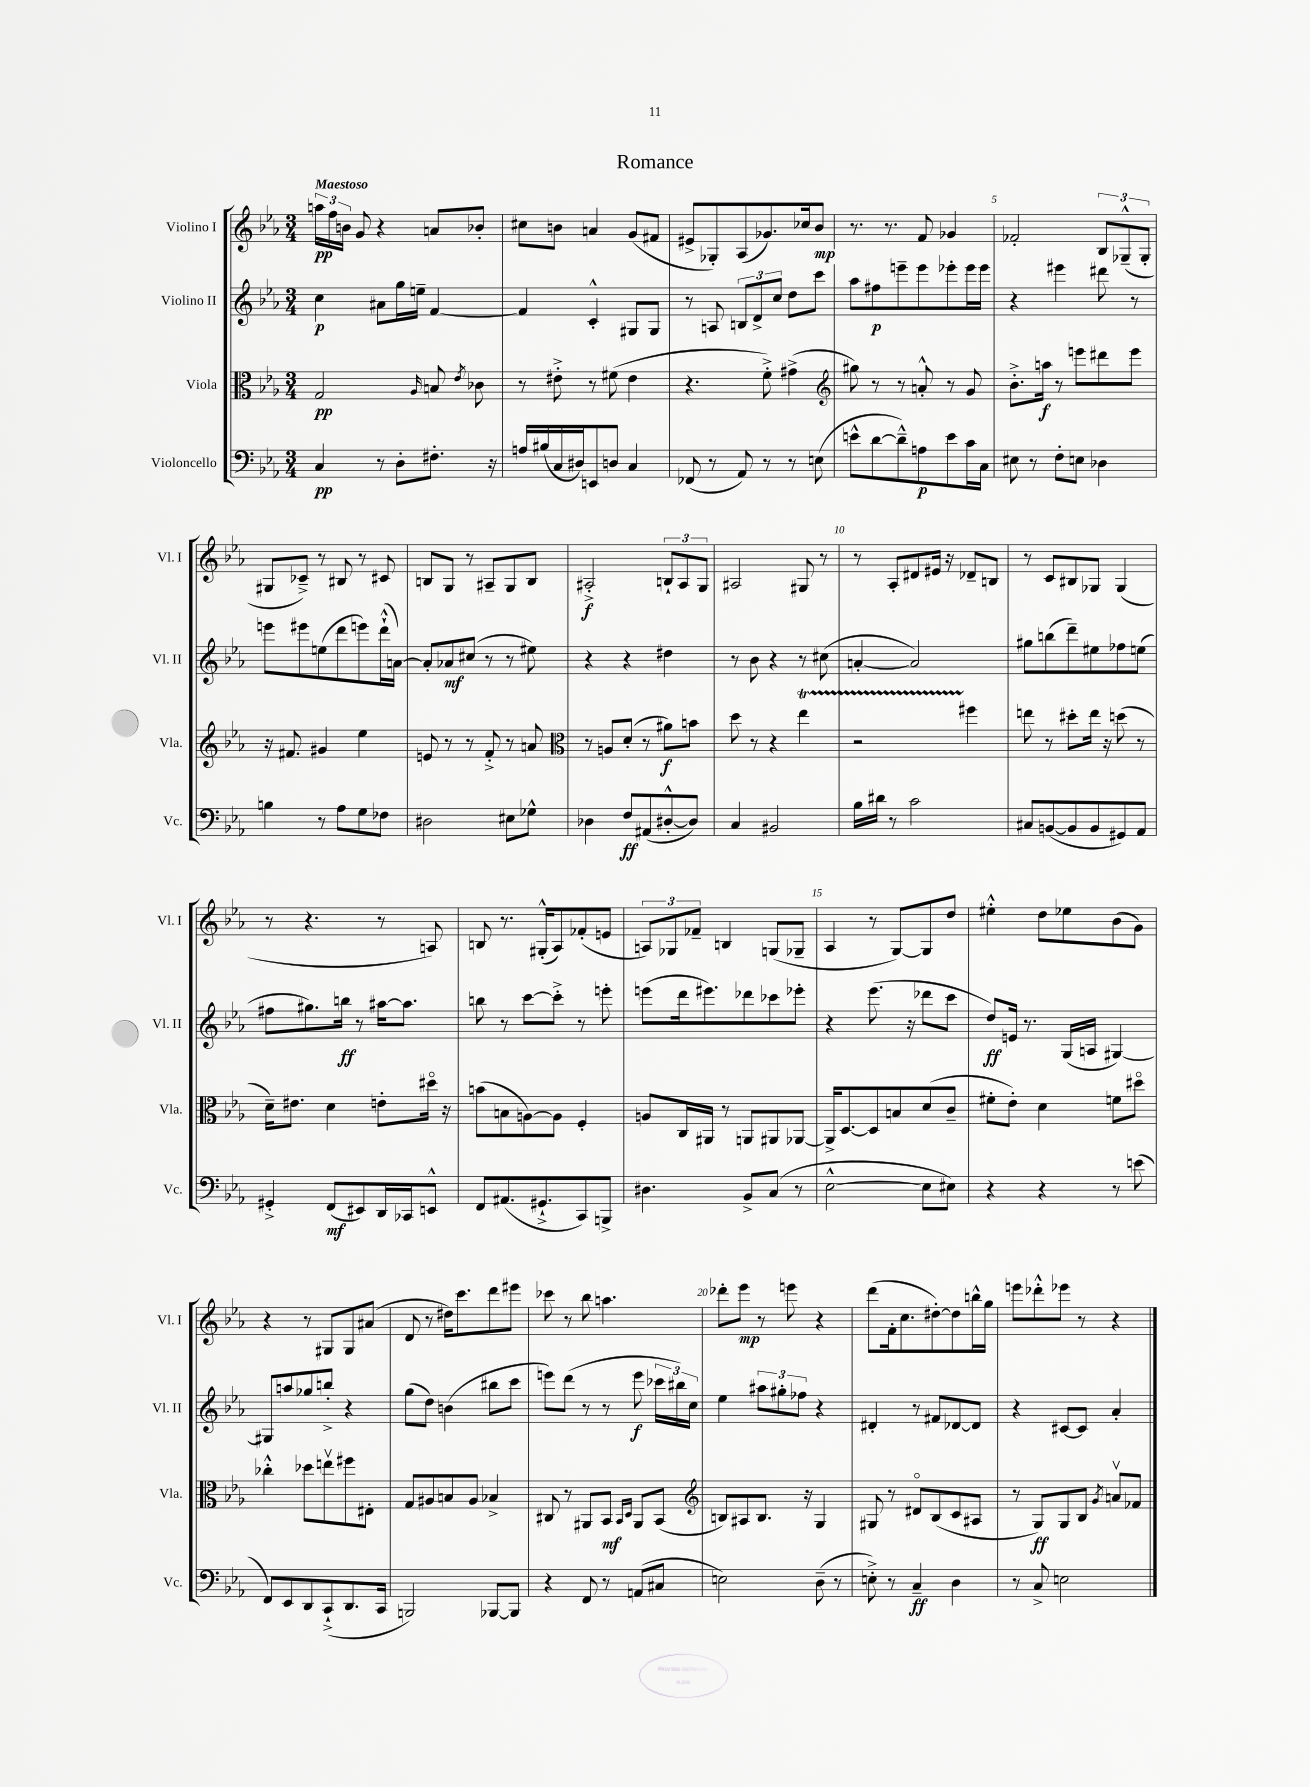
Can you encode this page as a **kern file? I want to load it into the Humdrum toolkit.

**kern	**dynam	**kern	**dynam	**kern	**dynam	**kern	**dynam
*part4	*part4	*part3	*part3	*part2	*part2	*part1	*part1
*staff4	*staff4	*staff3	*staff3	*staff2	*staff2	*staff1	*staff1
*I"Violoncello	*	*I"Viola	*	*I"Violino II	*	*I"Violino I	*
*I'Vc.	*	*I'Vla.	*	*I'Vl. II	*	*I'Vl. I	*
*clefF4	*	*clefC3	*	*clefG2	*	*clefG2	*
*k[b-e-a-]	*	*k[b-e-a-]	*	*k[b-e-a-]	*	*k[b-e-a-]	*
*M3/4	*	*M3/4	*	*M3/4	*	*M3/4	*
=1	=1	=1	=1	=1	=1	=1	=1
!	!	!	!	!	!	!LO:TX:a:B:t=Maestoso	!
4C/	pp	2G/	pp	4cc\	p	24aan\LL	pp
.	.	.	.	.	.	24ff\	.
.	.	.	.	.	.	24bn\JJ	.
.	.	.	.	.	.	8g/	.
8r	.	.	.	8a#X\L	.	4r	.
8D'\L	.	.	.	16gg\L	.	.	.
.	.	.	.	16een~\JJ	.	.	.
.	.	16qqA-/	.	.	.	.	.
8.F#X'\J	.	8Bn/	.	[4f/	.	8an/L	.
.	.	8qe-/	.	.	.	.	.
.	.	8c-X\	.	.	.	8b-X'/J	.
16r	.	.	.	.	.	.	.
=2	=2	=2	=2	=2	=2	=2	=2
16An/LL	.	8r	.	4f/]	.	8cc#X\L	.
(16B#X/	.	.	.	.	.	.	.
16C/	.	8e#X'^\	.	.	.	8bn\J	.
16D#X/J)	.	.	.	.	.	.	.
8EEn/	.	8r	.	4c'^^/	.	4an/	.
8Dn/J	.	(8f#X\	.	.	.	.	.
4C/	.	4e#\	.	8G#X/L	.	(8g/L	.
.	.	.	.	8G#/J	.	8f#X/J	.
=3	=3	=3	=3	=3	=3	=3	=3
(8FF-X/	.	4.r	.	8r	.	8e#X^/L	.
8r	.	.	.	8An/	.	8G-X'/)	.
8AA-/)	.	.	.	12Bn/L	.	(8A-/	.
.	.	.	.	12d^/	.	.	.
8r	.	8f'^\)	.	.	.	8.g-X/)	.
.	.	.	.	12cc/J	.	.	.
8r	.	(4g#X^\	.	8dd\L	.	.	.
.	.	.	.	.	.	16cc-X/k	.
(8En\	.	.	.	8ccc\J	.	8b-/J	mp
=4	=4	=4	=4	=4	=4	=4	=4
*	*	*clefG2	*	*	*	*	*
8en^^\L	.	8gg#X\)	.	8aa-\L	.	8.r	.
[8d\	.	8r	.	8ff#X\	p	.	.
.	.	.	.	.	.	8.r	.
8d~^^\])	.	8r	.	8eeen~\	.	.	.
8An\	p	8an'^^/	.	8eee\	.	8f/	.
8e\	.	8r	.	8eee-X'\	.	4g-X/	.
16c\L	.	8g/	.	16eee-\L	.	.	.
16C\JJ	.	.	.	16eee-\JJ	.	.	.
=5	=5	=5	=5	=5	=5	=5	=5
8E#X\	.	8.b-'^\L	.	4r	.	2f-X'/	.
8r	.	.	.	.	.	.	.
.	.	16aan\Jk	f	.	.	.	.
8F'\L	.	8r	.	4eee#X\	.	.	.
8En\J	.	8eeen\L	.	.	.	.	.
4D-X\	.	8ddd#X\	.	8ddd#X\	.	12B-/L	.
.	.	.	.	.	.	(12G-X~^^/	.
.	.	8eee\J	.	8r	.	.	.
.	.	.	.	.	.	12G-'/J	.
!!LO:LB:g=z
=6	=6	=6	=6	=6	=6	=6	=6
4Bn\	.	16r	.	8eeen\L	.	8G#X/L	.
.	.	8.f#X/	.	.	.	.	.
.	.	.	.	8eee#X\	.	8c-X~^/J)	.
8r	.	4g#X/	.	(8een\	.	8r	.
8A-\L	.	.	.	8ddd\	.	8B#X/	.
8G\	.	4ee-\	.	8eeen\)	.	8r	.
8F-X\J	.	.	.	(16ddd`^^\L	.	8c#X/	.
.	.	.	.	[16an\JJ)	.	.	.
=7	=7	=7	=7	=7	=7	=7	=7
2D#X\	.	8en/	.	8a'/L]	.	8Bn/L	.
.	.	8r	.	8a-X/	mf	8G/J	.
.	.	8r	.	(8cc#X/J	.	8r	.
.	.	8f'^/	.	8r	.	8A#X~/L	.
8E#X\L	.	8r	.	8r	.	8G/	.
8G-X^^\J	.	8an/	.	8ee#X\)	.	8B/J	.
=8	=8	=8	=8	=8	=8	=8	=8
*	*	*clefC3	*	*	*	*	*
4D-X\	.	8r	.	4r	.	2A#X'^/	f
.	.	8An/L	.	.	.	.	.
8F/L	ff	(8d'/J	.	4r	.	.	.
(8AA#X/	.	8r	.	.	.	.	.
[8D#X'^^/	.	8a#X\L)	f	4dd#X\	.	12Bn`/L	.
.	.	.	.	.	.	12A#/	.
8D#/J])	.	8bn\J	.	.	.	.	.
.	.	.	.	.	.	12G/J	.
=9	=9	=9	=9	=9	=9	=9	=9
4C/	.	8dd\	.	8r	.	2A#X/	.
.	.	8r	.	8b-\	.	.	.
2BB#X/	.	4r	.	4r	.	.	.
.	.	4ee-T\	.	8r	.	8G#X/	.
.	.	.	.	(8cc#X\	.	8r	.
=10	=10	=10	=10	=10	=10	=10	=10
16B-\LL	.	2r	.	[4an'/	.	8r	.
16d#X\JJ	.	.	.	.	.	.	.
8r	.	.	.	.	.	8A-'/L	.
2c\	.	.	.	2a/])	.	8d#X/	.
.	.	.	.	.	.	16e#X/Jk	.
.	.	.	.	.	.	16r	.
.	.	4ff#X\	.	.	.	8d-X~/L	.
.	.	.	.	.	.	8Bn/J	.
=11	=11	=11	=11	=11	=11	=11	=11
8C#X/L	.	8een\	.	8gg#X\L	.	8r	.
([8BBn/	.	8r	.	(8bbn\	.	8c/L	.
8BB/]	.	8dd#X'\L	.	8ddd~\)	.	8B#X/	.
8BB/	.	16ee\Jk	.	8ee#X\	.	8G-X/J	.
.	.	16r	.	.	.	.	.
8GG#X/)	.	(8ddn\	.	8ff-X\	.	(4G-/	.
8AA-/J	.	8r	.	(8een\J	.	.	.
!!LO:LB:g=z
=12	=12	=12	=12	=12	=12	=12	=12
4GG#X'^/	.	16d~\KL)	.	8ff#X\L	.	8r	.
.	.	8.e#X\J	.	.	.	.	.
.	.	.	.	8.gg#X\)	.	4.r	.
(8FF/L	mf	4d\	.	.	.	.	.
.	.	.	.	16bbn\Jk	ff	.	.
8EE#X/)	.	.	.	8r	.	.	.
16DD/L	.	8en'\L	.	[16aa#X\KL	.	8r	.
16CC-X/J	.	.	.	8.aa#\J]	.	.	.
8EEn^^/J	.	16dd#X\Jk	.	.	.	8An/)	.
.	.	16r	.	.	.	.	.
=13	=13	=13	=13	=13	=13	=13	=13
8FF/L	.	(8bn\L	.	8bbn\	.	8Bn/	.
(8.AA#X/	.	8Bn\	.	8r	.	8.r	.
.	.	[8An\)	.	[8ccc\L	.	.	.
8.GG#X`^/	.	.	.	.	.	(16G#X'^^/KL	.
.	.	8A\J]	.	8ccc'^\J]	.	8A-/)	.
8CC/)	.	4F'/	.	8r	.	(8f-X'/	.
8BBBn^/J	.	.	.	8eeen'\	.	8en/J	.
=14	=14	=14	=14	=14	=14	=14	=14
4.D#X\	.	8An/L	.	(8eeen\L	.	12An/L)	.
.	.	.	.	.	.	12G-X/	.
.	.	16C/L	.	16ddd\k	.	.	.
.	.	.	.	.	.	12f-X~/J	.
.	.	16AA#X/JJ	.	8.eee#X\)	.	.	.
.	.	8r	.	.	.	4Bn/	.
8BB-^/L	.	8AAn/L	.	8ddd-X\	.	.	.
(8C/J	.	8AA#X/	.	8ccc-X\	.	(8Gn/L	.
8r	.	[8AA-X/J	.	8eee-X'\J	.	8G-X~/J	.
=15	=15	=15	=15	=15	=15	=15	=15
[2E-^^\	.	16AA-^/KL]	.	4r	.	4A-/	.
.	.	[8.D/	.	.	.	.	.
.	.	8D/]	.	(8.eee-\	.	8r	.
.	.	8Bn/	.	.	.	[8G/L)	.
.	.	.	.	16r	.	.	.
8E-\L]	.	(8d/	.	8ddd-X\L	.	8G/]	.
8E#X\J)	.	8c~/J	.	8ccc\J	.	8dd/J	.
=16	=16	=16	=16	=16	=16	=16	=16
4r	.	8f#X'\L	.	8dd/L)	ff	4ee#X'^^\	.
.	.	8e-'\J)	.	16en/Jk	.	.	.
.	.	.	.	8.r	.	.	.
4r	.	4d\	.	.	.	8dd\L	.
.	.	.	.	(16G/LL	.	8ee-X\	.
.	.	.	.	16An/JJ	.	.	.
8r	.	8fn\L	.	[4G#X/)	.	(8b-\	.
(8en\	.	8dd#X\J	.	.	.	8g\J)	.
!!LO:LB:g=z
=17	=17	=17	=17	=17	=17	=17	=17
8FF/L)	.	4cc-X'^^\	.	8G#X/L]	.	4r	.
8EE-/	.	.	.	8aan/	.	.	.
8DD/	.	8dd-X\L	.	8gg-X/	.	8r	.
(8CC`^/	.	8eenv\	.	8bbn'^/J	.	8G#X/L	.
8.DD/	.	8ff#X\	.	4r	.	8G#/	.
.	.	8E#X'\J	.	.	.	(8a#X/J	.
16CC/Jk	.	.	.	.	.	.	.
=18	=18	=18	=18	=18	=18	=18	=18
2BBBn/)	.	8G/L	.	(8gg\L	.	8d/	.
.	.	8A#X/	.	8dd\J)	.	8r	.
.	.	8Bn/	.	(4bn\	.	16dd#X\KL)	.
.	.	.	.	.	.	8.ccc\	.
.	.	8A#/J	.	.	.	.	.
[8BBB-X/L	.	4B-X^/	.	8bb#X\L	.	8ddd\	.
8BBB-/J]	.	.	.	8ccc\J	.	8eee#X\J	.
=19	=19	=19	=19	=19	=19	=19	=19
4r	.	8C#X/	.	8eeen\L)	.	8ccc-X\	.
.	.	8r	.	(8ddd\J	.	8r	.
8FF/	.	8AA#X/L	.	8r	.	8bb-\	.
8r	.	8BB-/J	mf	8r	.	4.aan\	.
.	.	16qqBB-/LL	.	.	.	.	.
.	.	16qqD/JJ	.	.	.	.	.
(8AAn/L	.	8AA#/L	.	8eee\	f	.	.
8C#X/J	.	(8BB-/J	.	24ccc-X\LL	.	.	.
.	.	.	.	24bb#X\)	.	.	.
.	.	.	.	24cc\JJ	.	.	.
=20	=20	=20	=20	=20	=20	=20	=20
*	*	*clefG2	*	*	*	*	*
2En\)	.	8Bn/L)	.	4ee-\	.	8ddd-X'\L	.
.	.	8A#X/	.	.	.	8eee-\J	mp
.	.	8.B/J	.	12aa#X\L	.	8r	.
.	.	.	.	12gg#X'\	.	.	.
.	.	.	.	.	.	8eeen\	.
.	.	.	.	12ff-X\J	.	.	.
.	.	16r	.	.	.	.	.
(8D~\	.	4G/	.	4r	.	4r	.
8r	.	.	.	.	.	.	.
=21	=21	=21	=21	=21	=21	=21	=21
8En'^\)	.	8G#X/	.	4d#X'/	.	(8ddd\L	.
8r	.	8r	.	.	.	16f'\k	.
.	.	.	.	.	.	8.cc\	.
4C~/	ff	8d#X/L	.	8r	.	.	.
.	.	(8B-/	.	8f#X/L	.	[8dd#X'\)	.
4D\	.	8c/	.	[8d-X/	.	8dd#\]	.
.	.	8A#X/J	.	8d-/J]	.	16bbn^^\L	.
.	.	.	.	.	.	16gg\JJ	.
=22	=22	=22	=22	=22	=22	=22	=22
8r	.	8r	.	4r	.	8eeen\L	.
8C^/	.	8G/L)	ff	.	.	8ddd-X'^^\	.
2En\	.	8G/	.	[8c#X/L	.	8eee-X\J	.
.	.	8B-/J	.	8c#/J]	.	8r	.
.	.	8qg/	.	.	.	.	.
.	.	8anv/L	.	4a-'/	.	4r	.
.	.	8f-X/J	.	.	.	.	.
==	==	==	==	==	==	==	==
*-	*-	*-	*-	*-	*-	*-	*-
